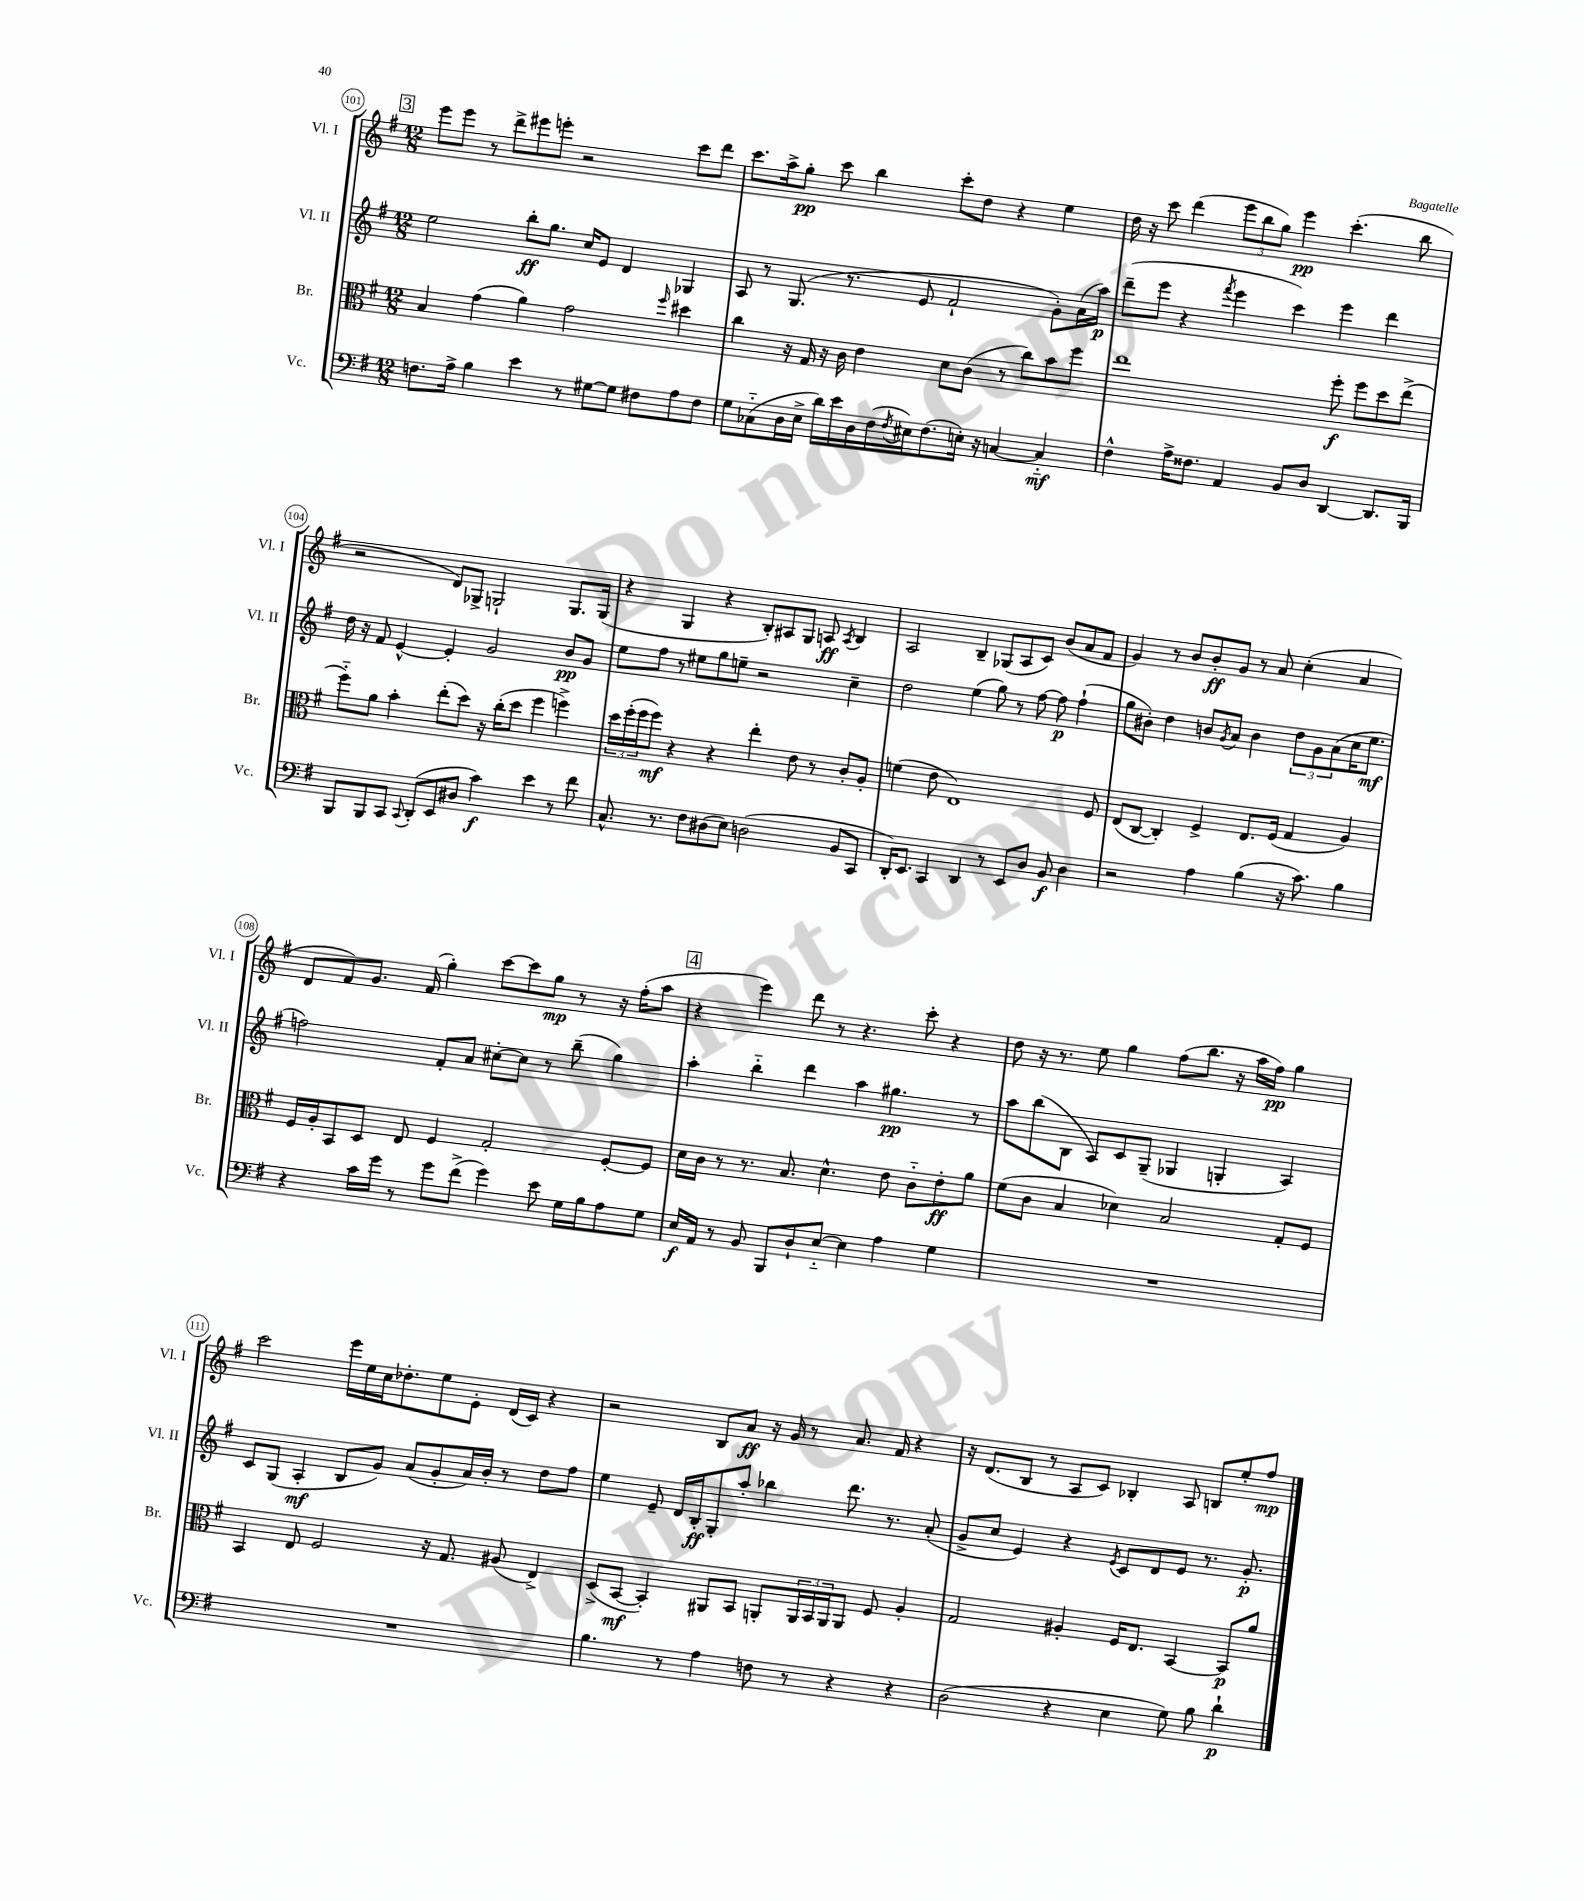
<<
\new StaffGroup <<
\new Staff = "s0" \with { instrumentName = "Vl. I" shortInstrumentName = "Vl. I" } {
    \clef treble \key g \major \numericTimeSignature \time 12/8
    \mark \markup { \box "3" } e'''8 e'''8 r8 d'''8-> eis'''8 e'''8-. r2 c'''8 d'''8 |
    c'''8. a''16-> g''8-.\pp c'''8 b''4 c'''8-. d''8 r4 e''4 |
    d''16 r16 c'''8 d'''4( \tuplet 3/2 { e'''8 b''8 g''8) } e'''4\pp c'''4.-.( b''8 |
    r2 d'8) ges8-> g2-! g8. g16( |
    r4 g4 r4 b8-.) ais8 g8 a8\ff \acciaccatura { a8 } b4 |
    a2 b4-- ges8( a8 c'8) b'8( a'8 fis'8 |
    g'4) r8 b'8 b'8-.\ff g'8 r8 a'8 c''4-.( a'4 |
    d'8 fis'8) g'8. fis'16( g''4-.) c'''8~ c'''8 g''8\mp r8 r16 fis''16-.( a''8 |
    \mark \markup { \box "4" } r4 e'''4) d'''8 r8 r4. c'''8-. r4 |
    d''8 r16 r8. e''8 g''4 fis''8( b''8. r16 a''16 fis''16\pp) g''4 |
    c'''2 e'''16 e''16 c''16 des''8.-. e''8 e'8-. d'16( c'16) r4 |
    r2 b8 a'8\ff r16 g'16 r8 a'8. fis'16 r4 |
    r16 d'8.( b8 r8 a8 c'8) bes4-. a8 b8 e''8-. fis''8\mp \bar "|." |
}
\new Staff = "s1" \with { instrumentName = "Vl. II" shortInstrumentName = "Vl. II" } {
    \clef treble \key g \major \numericTimeSignature \time 12/8
    \mark \markup { \box "3" } e''2 b''8-.\ff g''8. c''16 e'8 d'4 ges4 |
    a8 r8 g8.( r8. e'8 fis'2-! g'8-.) a'16( a''16\p) |
    d'''8--( e'''8 r4 \acciaccatura { fis'''8 } e'''4 c'''4) e'''4 d'''4 |
    d''16 r16 fis'8 e'4~-^ e'4-. g'2 b'8\pp g'8 |
    e''8 fis''8 r8 eis''8 g''8 e''8-- r2 c''4-- |
    d''2 e''4( g''8) r8 fis''8~ fis''8\p fis''4-!( |
    g''8 bis'8-.) d''4 b'8 \acciaccatura { g'8 } a'8 b'4 \tuplet 3/2 { d''8 g'8 a'8( } c''16 e''8.\mf |
    f''2) fis'8-. a'8 cis''8~-. cis''8 r8 b''8--( g''4) |
    \mark \markup { \box "4" } a''4-. b''4-_ d'''4 a''4 gis''4.\pp r8 |
    a''8 b''8( b8 a8) c'8 g8--( ges4 g4-. a4) |
    c'8 g8( a4-.\mf b8 g'8) a'8( g'8-. a'16) b'16-. r8 d''8 fis''8 |
    e''4 e'8-- d'16 b16-.\ff g8-. a''8-. bes''4 d'''8. r8. a'8-.( |
    g'8-> c''8 e'4) r4 \acciaccatura { e'8 } c'8 d'8 e'8 r8. g'8.-.\p \bar "|." |
}
\new Staff = "s2" \with { instrumentName = "Br." shortInstrumentName = "Br." } {
    \clef alto \key g \major \numericTimeSignature \time 12/8
    \mark \markup { \box "3" } b4 g'4( a'4) g'2 \grace { fis''16 } dis''4 |
    c''4 r16 g16 r16 c'16 e'4 d'8 c'8( r8 c''8) b'8 fis''8 |
    e''1 fis''8-.\f fis''8 d''8 e''8->( |
    fis''8-_) a'8 b'4-. e''8-.( d''8) r16 c''16-.( d''8 fis''4 f''4->) |
    \tuplet 3/2 { d''16 fis''16-.( fis''16 } fis''8\mf) r4 r4 e''4-. e'8 r8 c'8-. a8-. |
    f'4( e'8 e1) fis8 |
    e8( c8~ c4-.) fis4-> e8. fis16( g4 a4) |
    fis16 a16-. b,8 d8 e8 fis4 g2-. fis8~-. fis8 |
    \mark \markup { \box "4" } d'16 c'16 r8 r8. b8. d'4.-^ e'8 c'8-_ e'8-.\ff a'8 |
    fis'8( c'8 b4 des'4) b2 g8-. fis8 |
    b,4 e8 fis2 r16 g8. ais8( e4->) |
    d8->( b,8~\mf b,4-.) ais,8 b,8 a,8-. \tuplet 3/2 { a,16 b,16 a,16 } a,8 fis8 a4-. |
    g2 ais4-. fis16 e8. b,4~ b,8\p a'8 \bar "|." |
}
\new Staff = "s3" \with { instrumentName = "Vc." shortInstrumentName = "Vc." } {
    \clef bass \key g \major \numericTimeSignature \time 12/8
    \mark \markup { \box "3" } f8. a16-> b4 e'4 r8 gis8~ gis8 fis8 a8 fis8 |
    g8 ces8-_( d16 e16-> d'16) e'16 d16 fis16( \acciaccatura { fis8 } eis16) fis8.( e16-.) r16 c4~ c4-_\mf |
    fis4-^ a16-> fisis8. a,4 b,8 d8 d,4~ d,8. b,,16 |
    b,,8 b,,8 c,8 \appoggiatura { c,8 } d,8-.( e,8 dis8 c'4\f) e'4 r8 fis'8 |
    c8.-^ r8. fis8 dis8( e8) d2( b,8 c,8 |
    d,16-.) e,8. c,4 d,4 r8 e,8 d8 b,8\f d4 |
    r2 a4 b4( r16 c'8.) b4 |
    r4 c'16 g'16 r8 g'8 fis'8->( g'4) e'8 g16 b16 a8 g8 |
    \mark \markup { \box "4" } e16\f a,16 r8 b,8 b,,8 d8-! e8~-_ e4 a4 g4 |
    R1. |
    R1. |
    b4. r8 a4 f8 r8 r4 r4 |
    d2( r4 e4 g8) b8 d'4-!\p \bar "|." |
}
>>
>>
\layout { \context { \Score currentBarNumber = #101 \override BarNumber.stencil = #(make-stencil-circler 0.1 0.3 ly:text-interface::print) } }
